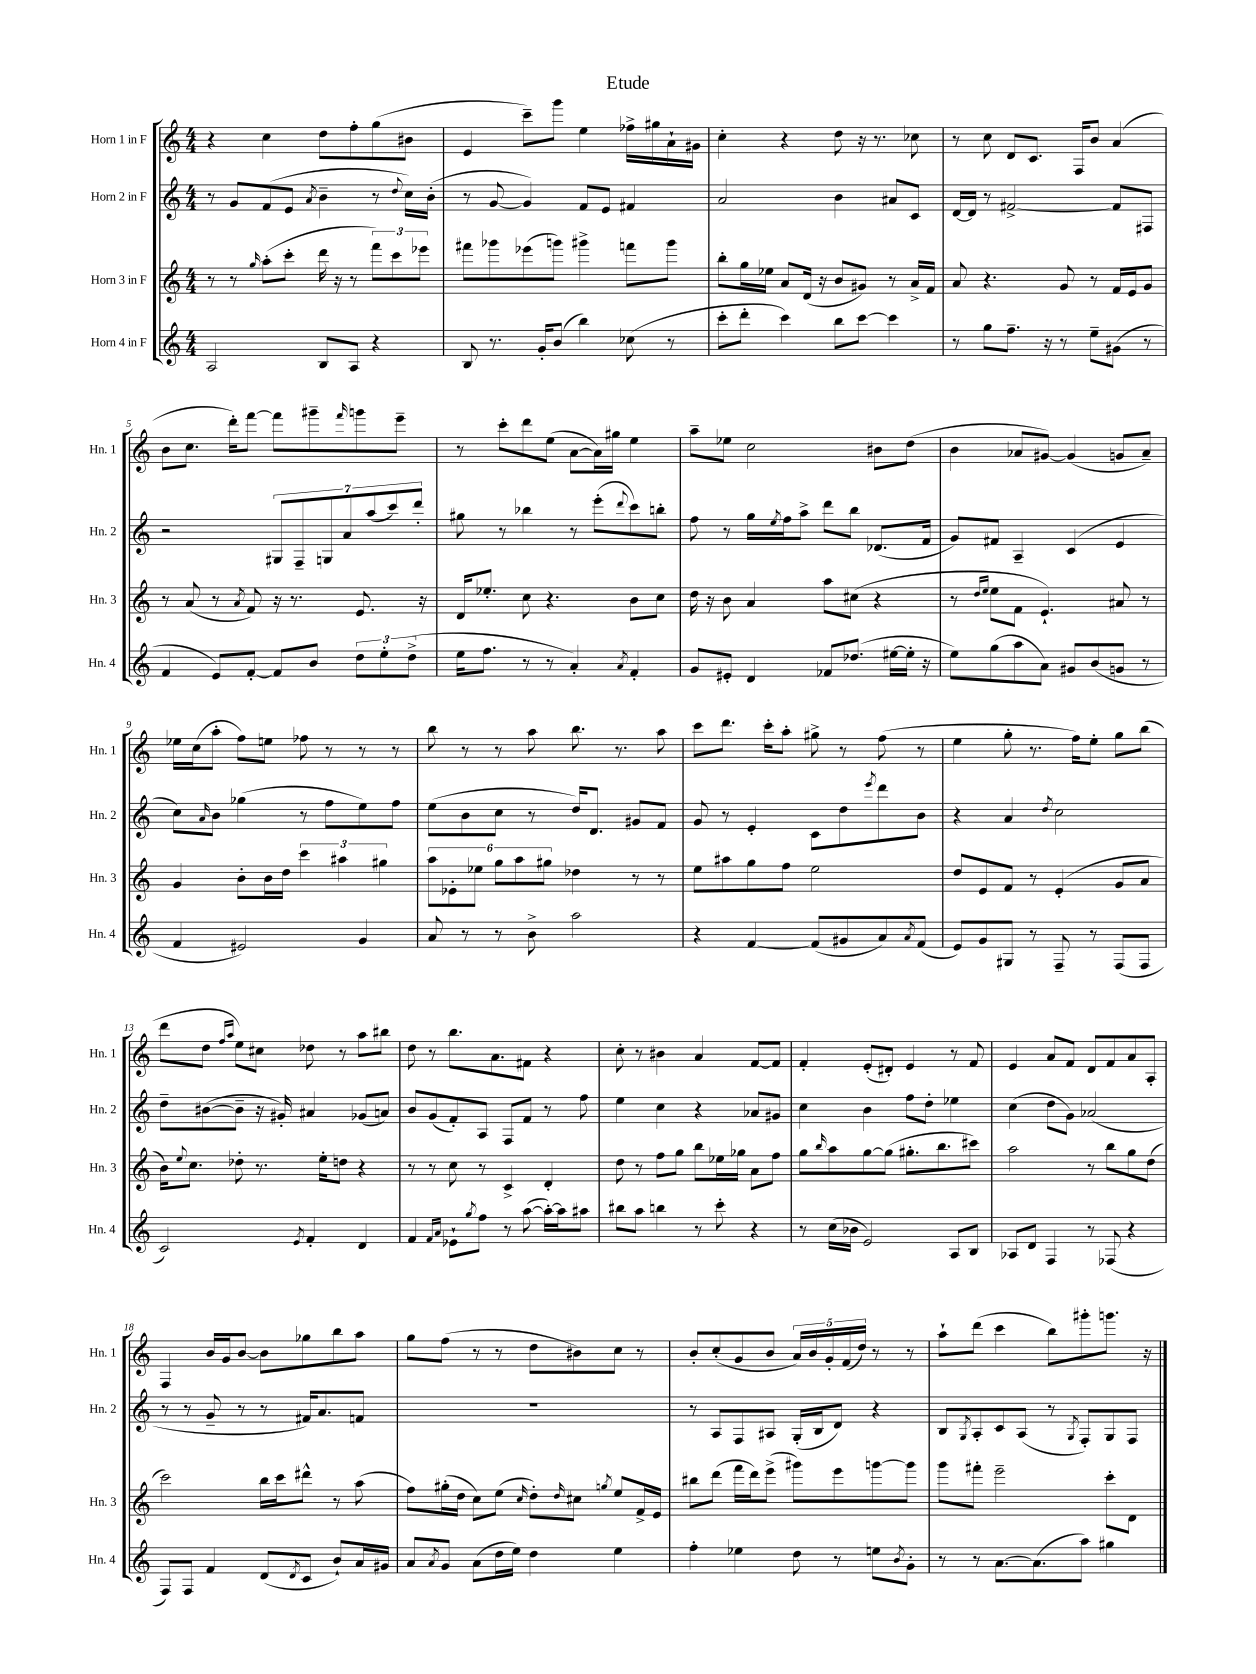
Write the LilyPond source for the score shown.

\header { title = "Etude" }
<<
\new StaffGroup <<
\new Staff = "s0" \with { instrumentName = "Horn 1 in F" shortInstrumentName = "Hn. 1" } {
    \clef treble \key c \major \numericTimeSignature \time 4/4
    r4 c''4 d''8 f''8-. g''8( bis'8 |
    e'4 c'''8--) g'''8 e''4 fes''16-> gis''16 a'16-! gis'16 |
    c''4-. r4 d''8 r16 r8. ces''8 |
    r8 c''8 d'8 c'8. f16 b'8 a'4( |
    b'8 c''8. d'''16-.) f'''8~ f'''8 gis'''8-- \grace { f'''16 } g'''8 e'''8-- |
    r8 c'''8-. d'''8 e''8( a'8~ a'16) gis''16 e''4 |
    a''8-- ees''8 c''2 bis'8 d''8( |
    b'4 aes'8 gis'8~) gis'4( g'8 aes'8--) |
    ees''16 c''16( a''8-. f''8) e''8 fes''8 r8 r8 r8 |
    b''8 r8 r8 a''8 b''8. r8. a''8 |
    c'''8 d'''8. c'''16-. a''8-. gis''8-> r8 f''8( r8 |
    e''4 g''8-. r8. f''16) e''8-. g''8 b''8( |
    d'''8 d''8 \grace { f''16 a''16 } e''8) cis''8 des''8 r8 a''8 bis''8 |
    d''8 r8 b''8. a'8. fis'8 r4 |
    c''8-. r8 bis'4 a'4 f'8~ f'8 |
    f'4-. e'8-.( dis'8-.) e'4 r8 f'8 |
    e'4 a'8 f'8 d'8 f'8 a'8 a8-. |
    f4 b'16 g'16 b'8~ b'8 ges''8 b''8 a''8 |
    g''8 f''8( r8 r8 d''8 bis'8) c''8 r8 |
    b'8-. c''8-.( g'8 b'8 \tuplet 5/4 { a'16) b'16 g'16-. f'16( d''16) } r8 r8 |
    a''8-! d'''8( c'''4 b''8) gis'''8-. g'''8. r16 \bar "|." |
}
\new Staff = "s1" \with { instrumentName = "Horn 2 in F" shortInstrumentName = "Hn. 2" } {
    \clef treble \key c \major \numericTimeSignature \time 4/4
    r8 g'8 f'8( e'8 \acciaccatura { a'8 } b'4-- r8 \appoggiatura { d''8 } c''16) b'16-.( |
    r8 g'8~ g'4) f'8 e'8 fis'4 |
    a'2 b'4 ais'8 c'8 |
    d'16~ d'16 r8 fis'2~-> fis'8 fis8 |
    r2 \tuplet 7/4 { gis8 f8-- g8 a'8 a''8( c'''8) d'''8-. } |
    gis''8 r8 bes''4 r8 e'''8-.( \appoggiatura { d'''8 } c'''8) b''8-. |
    f''8 r8 g''16 \acciaccatura { e''8 } f''16 a''8-> d'''8 b''8 des'8.( f'16 |
    g'8) fis'8 a4-- c'4( e'4 |
    c''8) \grace { a'16 } b'8 ges''4( r8 f''8 e''8) f''8 |
    e''8( b'8 c''8 r8 d''16) d'8. gis'8 f'8 |
    g'8 r8 e'4-. c'8 d''8 \acciaccatura { e'''8 } d'''8 b'8 |
    r4 a'4 \acciaccatura { d''8 } c''2 |
    d''8-- bis'8~( bis'8-- r16 gis'16-.) ais'4 ges'8( a'8) |
    b'8 g'8( f'8-.) a8 f8 f'8 r8 f''8 |
    e''4 c''4 r4 aes'8 gis'8 |
    c''4 b'4 f''8 d''8-. ees''4 |
    c''4( d''8 g'8) aes'2( |
    r8 r8 g'8-- r8 r8 fis'16) a'8. f'8 |
    R1 |
    r8 a8 f8 ais8 g16-.( b16 d'8) r4 |
    b8 \acciaccatura { g8 } a8-. c'8 a8( r8 \acciaccatura { g8 } f8-.) g8 f8 \bar "|." |
}
\new Staff = "s2" \with { instrumentName = "Horn 3 in F" shortInstrumentName = "Hn. 3" } {
    \clef treble \key c \major \numericTimeSignature \time 4/4
    r8 r8 \grace { g''16 } a''8-.( c'''8-. d'''16 r16 r8 \tuplet 3/2 { f'''8) c'''8 ees'''8 } |
    fis'''8 ges'''8 ees'''8( g'''8) gis'''4-> f'''8 gis'''8 |
    b''8-. g''16 ees''16 a'8 d'16( r16 b'8 gis'8) r8 a'16-> f'16 |
    a'8 r4. g'8 r8 f'16 e'16 g'8 |
    r8 a'8( r8 \acciaccatura { a'8 } f'8) r16 r8. e'8. r16 |
    d'16 ees''8.-. c''8 r4. b'8 c''8 |
    d''16 r16 b'8 a'4 a''8 cis''8( r4 |
    r8 \grace { d''16 e''16 } e''8 f'8 e'4.-!) ais'8 r8 |
    g'4 b'8-. b'16 d''16 \tuplet 3/2 { c'''4 ais''4 gis''4 } |
    \tuplet 6/4 { a''8 ees'8-. ees''8 g''8 a''8 gis''8 } des''4 r8 r8 |
    e''8 ais''8 g''8 f''8 e''2 |
    d''8 e'8 f'8 r8 e'4-.( g'8 a'8 |
    b'16) \appoggiatura { e''8 } c''8. des''8-. r8. e''16-. d''8 r4 |
    r8 r8 c''8 r8 c'4-> d'4-. |
    d''8 r8 f''8 g''8 b''8 ees''16 ges''16 a'8 f''8 |
    g''8 \grace { b''16 } a''8 g''8~ g''8( gis''8.-. b''8. cis'''8) |
    a''2 r8 b''8 g''8 d''8( |
    c'''2) b''16 c'''16 dis'''8-^ r8 a''8( |
    f''8) gis''16-.( d''16 c''8) e''8( \grace { c''16 } d''8-.) \grace { d''16 } cis''8 \acciaccatura { g''8 } e''8 f'16-> e'16 |
    bis''8 d'''8( f'''16 d'''16) e'''8->( gis'''8) e'''8 g'''8~ g'''8 |
    g'''8 fis'''8-. e'''2-- c'''8-. d'8 \bar "|." |
}
\new Staff = "s3" \with { instrumentName = "Horn 4 in F" shortInstrumentName = "Hn. 4" } {
    \clef treble \key c \major \numericTimeSignature \time 4/4
    a2 b8 a8 r4 |
    b8 r8. g'16-. b'8( b''4) ces''8( r8 |
    c'''8-. d'''8-. c'''4) b''8 c'''8~ c'''4 |
    r8 g''8 f''8.-- r16 r8 e''8-- gis'8( r8 |
    f'4 e'8) f'8~-. f'8 b'8 \tuplet 3/2 { d''8 e''8-. d''8->( } |
    e''16 f''8. r8 r8 a'4-.) \acciaccatura { a'8 } f'4-. |
    g'8 eis'8-. d'4 fes'8 des''8.( eis''16~ eis''16-. r16 |
    e''8) g''8( a''8 a'8) gis'8 b'8( g'8 r8 |
    f'4 eis'2) g'4 |
    a'8 r8 r8 b'8-> a''2 |
    r4 f'4~ f'8( gis'8 a'8) \acciaccatura { a'8 } f'8( |
    e'8) g'8 gis8 r8 f8-- r8 f8( f8 |
    c'2) \acciaccatura { e'8 } f'4-. d'4 |
    f'4 \grace { f'16 a'16 } ees'8-! \acciaccatura { g''8 } f''8 r8 a''8~( a''16~-.) a''16 ais''8 |
    bis''8 a''8 b''4 r8 c'''8-. r4 |
    r8 c''16( bes'16 e'2) a8 b8 |
    aes8 d'8 f4 r8 fes8( r4 |
    f8) f8 f'4 d'8( \acciaccatura { d'8 } c'8 b'8-!) a'16 gis'16 |
    a'8 \acciaccatura { a'8 } g'8 a'8( d''16 e''16) d''4 e''4 |
    f''4-. ees''4 d''8 r8 e''8 \acciaccatura { b'8 } g'8-. |
    r8 r8 a'8.~ a'8.( a''8) gis''4 \bar "|." |
}
>>
>>
